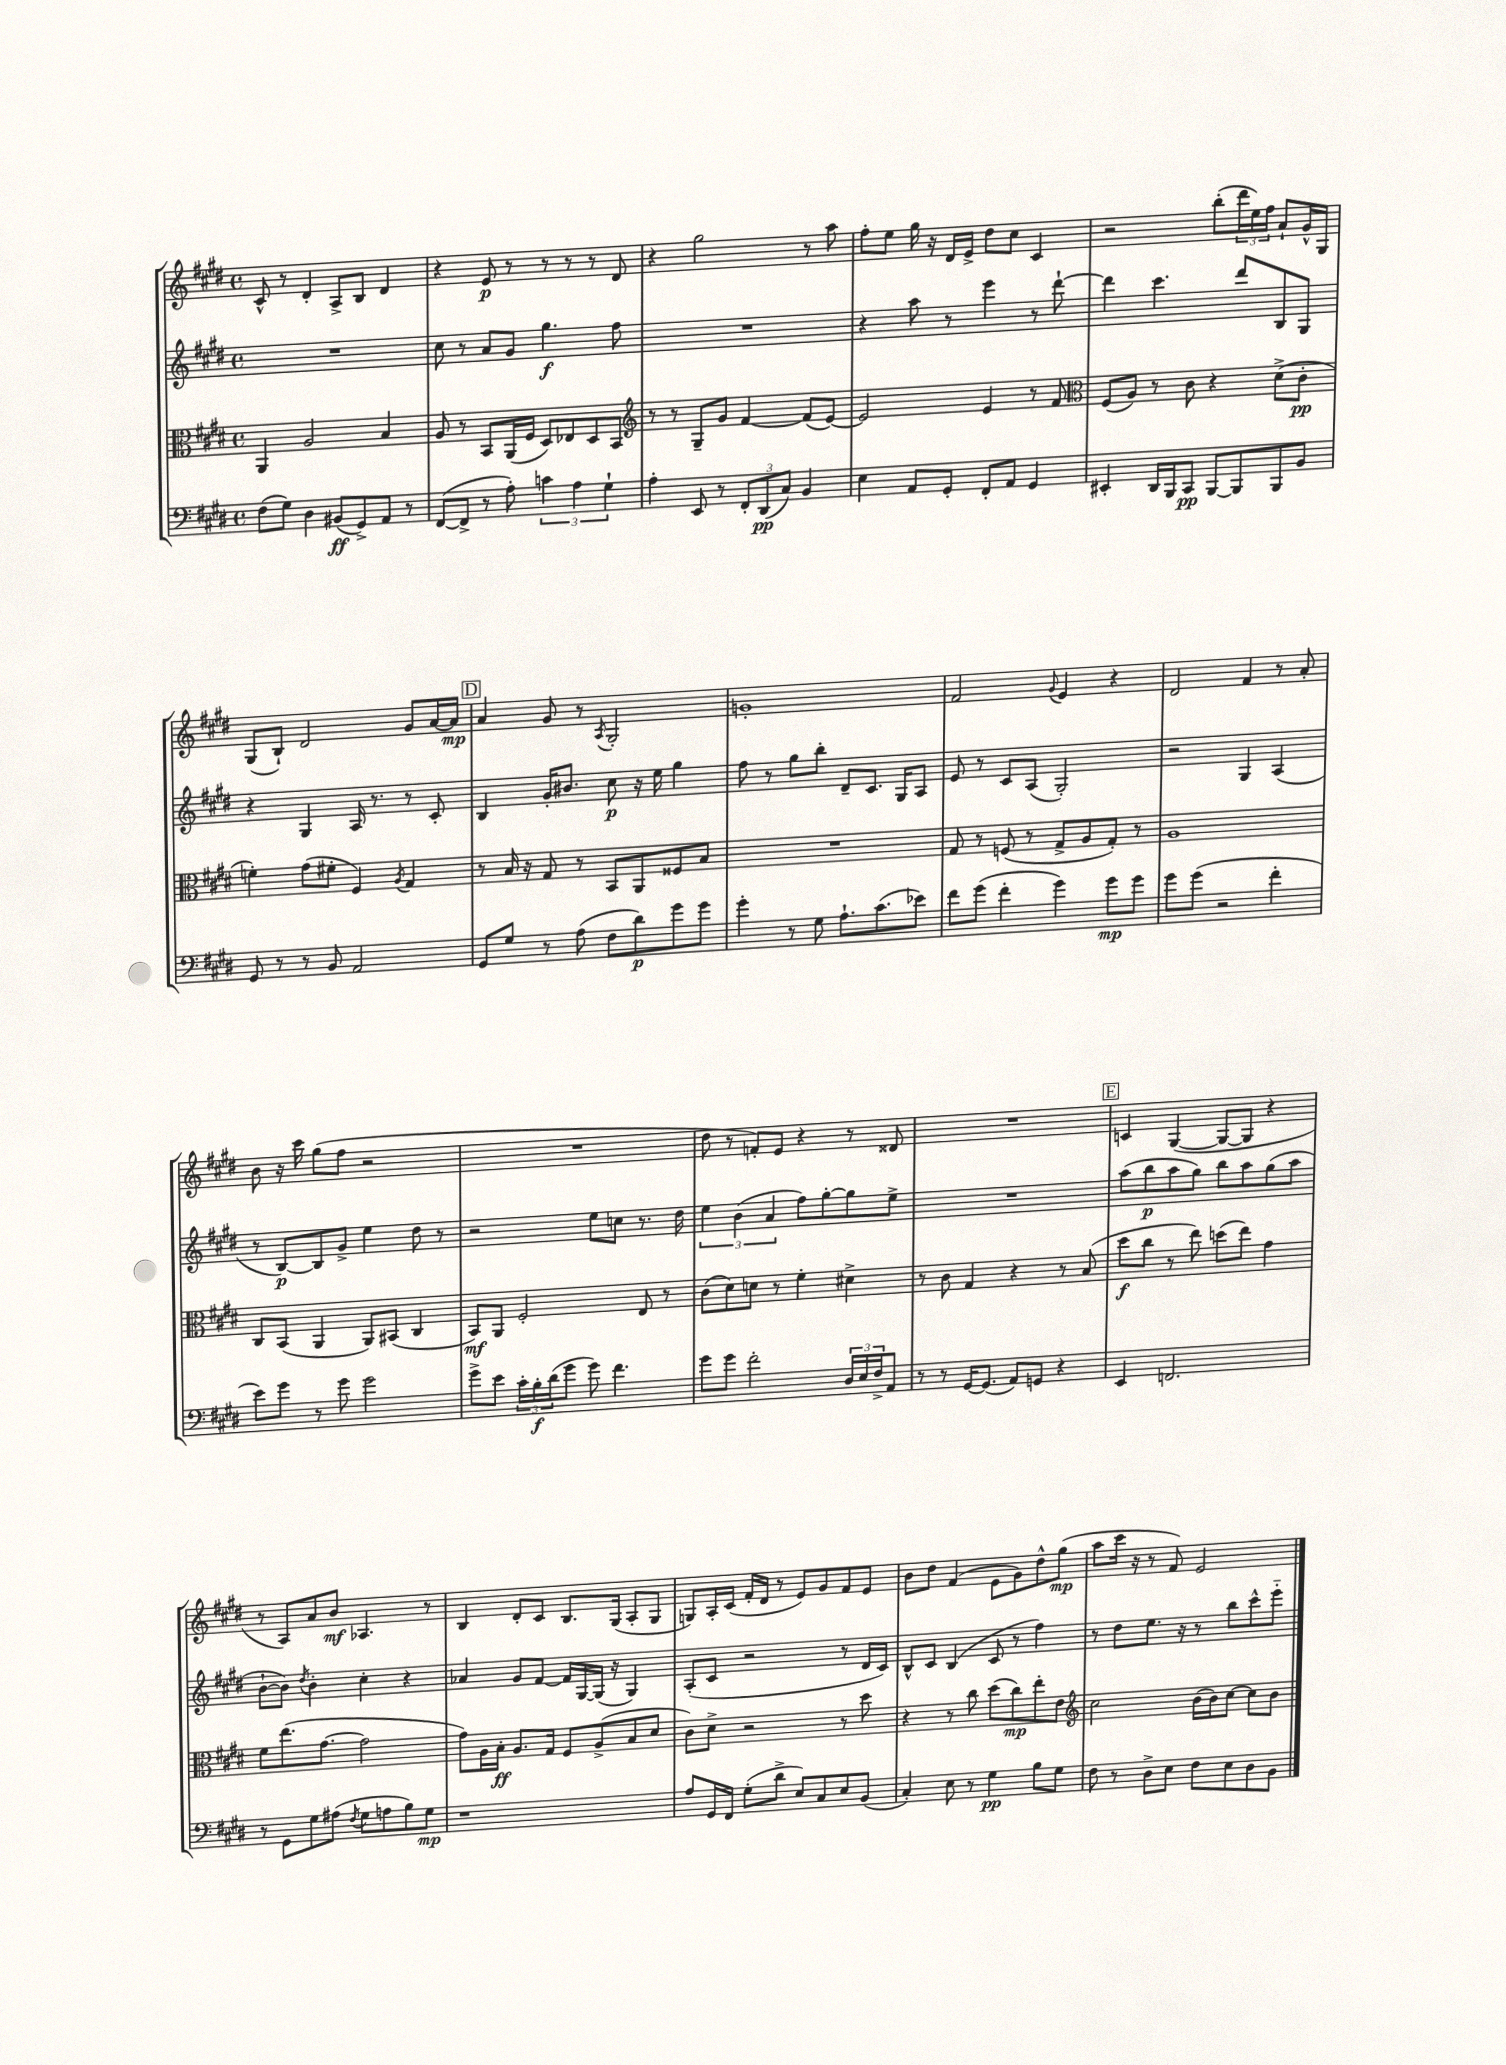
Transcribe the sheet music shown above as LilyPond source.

<<
\new StaffGroup <<
\new Staff = "s0" {
    \clef treble \key e \major \defaultTimeSignature \time 4/4
    cis'8-^ r8 dis'4-. a8-> b8 dis'4 |
    r4 e'8\p r8 r8 r8 r8 dis'8 |
    r4 gis''2 r8 a''8 |
    fis''8-. e''8 gis''16 r16 dis'16 e'16-> dis''8 cis''8 cis'4 |
    r2 b''8-.( \tuplet 3/2 { dis'''16 e''16) fis''16 } a'8-! gis'16-^ gis16 |
    gis8( b8-!) dis'2 gis'8 a'16~ a'16\mp |
    \mark \markup { \box "D" } a'4 gis'8 r8 \acciaccatura { a8 } gis2-. |
    g'1-. |
    fis'2 \appoggiatura { gis'8 } e'4 r4 |
    dis'2 fis'4 r8 a'8-. |
    b'8 r16 cis'''16 gis''8( fis''8 r2 |
    R1 |
    dis''8 r8 f'8-.) e'8 r4 r8 disis'8 |
    R1 |
    \mark \markup { \box "E" } c'4 gis4~( gis8~ gis8 r4 |
    r8 a8) a'8 b'8\mf aes4. r8 |
    b4 dis'8-. cis'8 b8. gis16( a8-. gis8 |
    g8) a16-. cis'16( fis'16-. dis'16 r8 e'8) gis'8 fis'8 e'8 |
    b'8 dis''8 fis'4( e'8 gis'8) dis''8-^ gis''8\mp( |
    a''8 cis'''16 r16 r8 fis'8) e'2 \bar "|." |
}
\new Staff = "s1" {
    \clef treble \key e \major \defaultTimeSignature \time 4/4
    R1 |
    cis''8 r8 a'8 gis'8 gis''4.\f fis''8 |
    R1 |
    r4 a''8 r8 e'''4 r8 dis'''8~-! |
    dis'''4 cis'''4. dis'''8 b8 gis8 |
    r4 gis4 a16 r8. r8 cis'8-. |
    \mark \markup { \box "D" } b4 gis'16-. bis'8. cis''8\p r16 e''16 gis''4 |
    fis''8 r8 gis''8 b''8-. dis'8-- cis'8. gis16 a8 |
    e'8 r8 cis'8 a8( gis2-.) |
    r2 gis4 a4( |
    r8 b8~\p) b8 gis'8-> e''4 dis''8 r8 |
    r2 e''8 c''8 r8. dis''16 |
    \tuplet 3/2 { e''4 b'4( a'4 } fis''8) gis''8~-. gis''8 e''8-> |
    R1 |
    \mark \markup { \box "E" } a''8( b''8\p a''8 gis''8) b''8 a''8 gis''8( a''8 |
    b'8~-! b'8) \acciaccatura { dis''8 } b'4-. cis''4-. r4 |
    aes'4 gis'8 fis'8~ fis'16 gis16~ gis16( r16 gis4) |
    a8-.( cis'8 r2 r8 dis'16 cis'16) |
    b8-^ cis'8 b4( cis'8 r8 fis''4) |
    r8 dis''8 e''8. r16 r8 b''8 cis'''8-^ e'''8-_ \bar "|." |
}
\new Staff = "s2" {
    \clef alto \key e \major \defaultTimeSignature \time 4/4
    a,4 a2 b4 |
    a8 r8 b,8 a,16( fis16 dis8) ees8 dis8 b,8 |
    \clef treble r8 r8 gis8-- gis'8 fis'4~ fis'8( e'8~) |
    e'2 e'4 r8 fis'8 |
    \clef alto fis8( a8) r8 cis'8 r4 dis'8->( cis'8-.\pp |
    f'4-.) gis'8( fis'8-. fis4) \acciaccatura { a8 } gis4 |
    \mark \markup { \box "D" } r8 b16 r16 gis8 r8 b,8 a,8 fisis8 b8 |
    R1 |
    gis8 r8 f8( r8 gis8-> a8 gis8-.) r8 |
    a1 |
    cis8 b,8( a,4 a,8) bis,8( cis4 |
    b,8\mf) a,8 fis2-. e8 r8 |
    cis'8( dis'8) d'8 r8 fis'4-. dis'4-> |
    r8 cis'8 gis4 r4 r8 b8( |
    \mark \markup { \box "E" } dis''8\f cis''8 r8 e''8) d''8( e''8) gis'4 |
    fis'8 e''8.( gis'8.~ gis'2 |
    gis'8) a16 b16-.\ff a8. gis16 fis8 a8->( b8 dis'8 |
    cis'8) dis'8-> r2 r8 dis''8 |
    r4 r8 cis''8 dis''8( cis''8\mp) e''8-. e'8 |
    \clef treble cis''2 b'16( b'16) cis''8~ cis''8 b'8 \bar "|." |
}
\new Staff = "s3" {
    \clef bass \key e \major \defaultTimeSignature \time 4/4
    fis8( gis8) dis4 bis,8\ff( gis,8->) a,8 r8 |
    fis,8~( fis,8-> r8 a8-.) \tuplet 3/2 { c'4 a4 gis4-! } |
    a4-. e,8 r8 \tuplet 3/2 { fis,8-. dis,8\pp( cis8) } b,4 |
    e4 a,8 gis,8-. fis,8-. a,8 gis,4 |
    eis,4-. dis,16 b,,16 cis,8\pp b,,8~ b,,8 b,,8 b,8 |
    gis,8 r8 r8 b,8 a,2 |
    \mark \markup { \box "D" } gis,8 gis8 r8 a8( fis8 dis'8\p) gis'8 gis'8 |
    gis'4-. r8 gis8 a8.-! cis'8.( ees'8) |
    fis'8 gis'8( fis'4-. gis'4) gis'8\mp gis'8 |
    gis'8 gis'8( r2 fis'4-. |
    e'8) gis'8 r8 gis'8 gis'2 |
    gis'8-> e'8 \tuplet 3/2 { cis'16-. b16-.\f dis'16( } gis'8 gis'8) fis'4. |
    gis'8 gis'8 fis'2-. \tuplet 3/2 { dis16 e16 fis16-> } a,8 |
    r8 r8 gis,16~ gis,8.( a,8) g,8 r4 |
    \mark \markup { \box "E" } e,4 f,2. |
    r8 gis,8 gis8 ais8( \acciaccatura { fis8 } gis8 a8 b8) gis8\mp |
    r1 |
    a8 gis,16 fis,16 gis8-.( dis'8-> e8) cis8 e8 b,8( |
    cis4-.) e8 r8 gis4\pp b8 gis8 |
    fis8 r8 dis8-> e8 fis8 e8 dis8 b,8 \bar "|." |
}
>>
>>
\layout { \context { \Score \remove "Bar_number_engraver" } }
